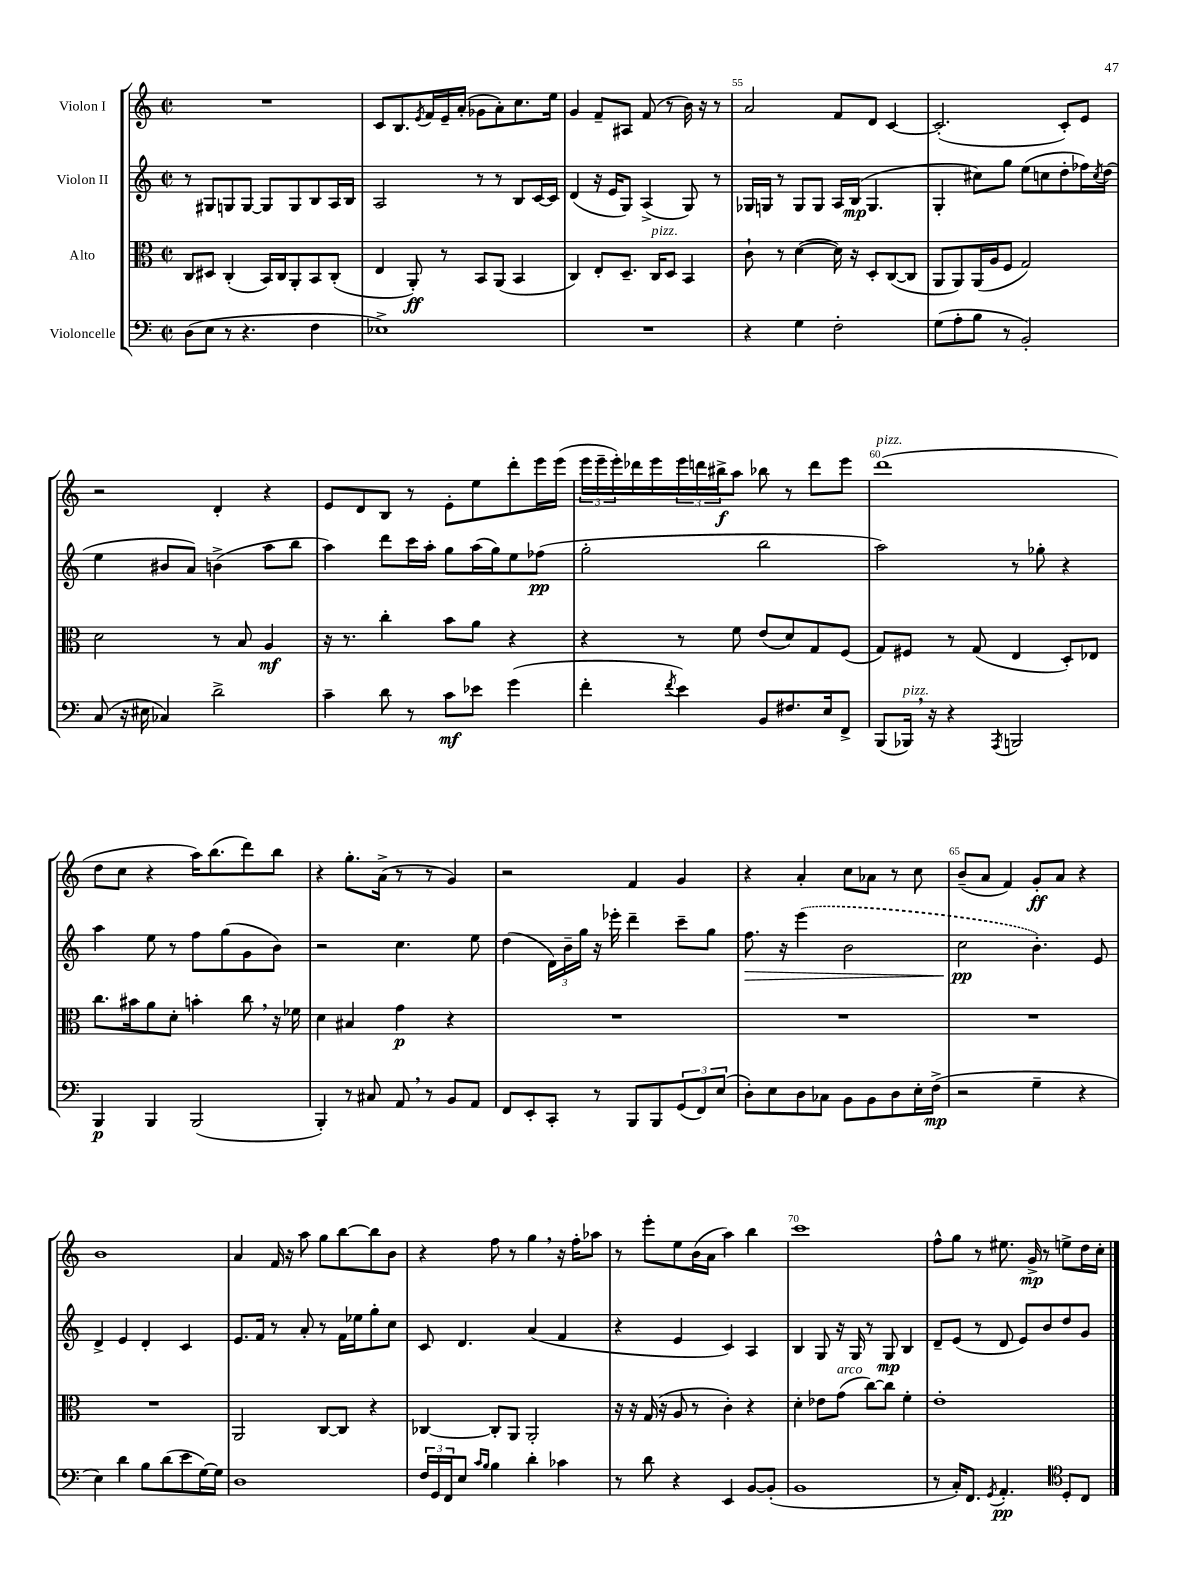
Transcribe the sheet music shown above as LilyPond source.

<<
\new StaffGroup <<
\new Staff = "s0" \with { instrumentName = "Violon I" } {
    \clef treble \key c \major \defaultTimeSignature \time 2/2
    R1 |
    c'8 b8. \acciaccatura { e'8 } f'16 e'16-- a'16-.( ges'8 a'8-.) c''8. e''16 |
    g'4 f'8-- ais8 f'8( r8 b'16) r16 r8 |
    a'2 f'8 d'8 c'4~ |
    c'2.-.( c'8-.) e'8 |
    r2 d'4-. r4 |
    e'8 d'8 b8 r8 e'8-. e''8 d'''8-. e'''16 e'''16( |
    \tuplet 3/2 { e'''16 e'''16-- e'''16-.) } des'''16 e'''16 \tuplet 3/2 { e'''16 d'''16 bis''16->\f } a''8 bes''8 r8 d'''8 e'''8 |
    d'''1^\markup { \italic "pizz." }( |
    d''8 c''8 r4 a''16) b''8.( d'''8) b''8 |
    r4 g''8.-. a'16->( r8 r8 g'4) |
    r2 f'4 g'4 |
    r4 a'4-. c''8 aes'8 r8 c''8 |
    b'8--( a'8 f'4) g'8-.\ff a'8 r4 |
    b'1 |
    a'4 f'16 r16 a''8 g''8 b''8~ b''8 b'8 |
    r4 f''8 r8 g''4 \breathe r16 f''16-. aes''8 |
    r8 e'''8-. e''8 b'16( a'16 a''4) b''4 |
    c'''1 |
    f''8-^ g''8 r8 eis''8. g'16->\mp r8 e''8-> d''16 c''16-. \bar "|." |
}
\new Staff = "s1" \with { instrumentName = "Violon II" } {
    \clef treble \key c \major \defaultTimeSignature \time 2/2
    r8 gis8 g8 g8~ g8 g8 b8 a16 b16 |
    a2 r8 r8 b8 c'16~ c'16 |
    d'4( r16 e'16 g8) a4->( g8) r8 |
    ges16 g16 r8 g8 g8 a16 b16\mp( g4. |
    g4-. cis''8) g''8 e''8( c''8 d''8-. fes''16) \acciaccatura { c''8 } d''16( |
    e''4 bis'8 a'8) b'4->( a''8 b''8 |
    a''4) d'''8 c'''16 a''16-. g''8 a''16( g''16) e''8 fes''8\pp( |
    g''2-. b''2 |
    a''2) r8 ges''8-. r4 |
    a''4 e''8 r8 f''8 g''8( g'8 b'8) |
    r2 c''4. e''8 |
    d''4( \tuplet 3/2 { d'16) b'16-- g''16 } r16 ees'''16-. d'''4-- c'''8-- g''8 |
    f''8.\> r16 \once \slurDashed e'''4( b'2 |
    c''2\pp\! b'4.-.) e'8 |
    d'4-> e'4 d'4-. c'4 |
    e'8. f'16 r8 a'8-. r8 f'16 ees''16 g''8-. c''8 |
    c'8 d'4. a'4( f'4 |
    r4 e'4 c'4) a4 |
    b4 g8 r16 g16 r8 g8\mp b4 |
    d'8-- e'8( r8 d'8 e'8) b'8 d''8 g'8 \bar "|." |
}
\new Staff = "s2" \with { instrumentName = "Alto" } {
    \clef alto \key c \major \defaultTimeSignature \time 2/2
    c8 dis8 c4-.( b,16) c16 a,8-. b,8 c8-.( |
    e4 a,8-.\ff) r8 b,8 a,8( b,4 |
    c4) e8-. d8.-- c16^\markup { \italic "pizz." } d8 b,4 |
    c'8-! r8 d'4~( d'16) r16 d8-. c8~( c8 |
    a,8 a,8) a,16( a16 f8 g2) |
    d'2 r8 b8 a4\mf |
    r16 r8. c''4-. b'8 a'8 r4 |
    r4 r8 f'8 e'8( d'8) g8 f8( |
    g8) fis8 r8 g8( e4 d8-.) ees8 |
    c''8. bis'16 a'8 d'8-. b'4-. c''8 \breathe r16 fes'16 |
    d'4 bis4 g'4\p r4 |
    R1 |
    R1 |
    R1 |
    R1 |
    a,2 c8~ c8 r4 |
    ces4~ ces8-. a,8 a,2-. |
    r16 r16 g16( r16 a8 r8 c'4-.) r4 |
    d'4-. ees'8 g'8^\markup { \italic "arco" }( c''8~) c''8 f'4-. |
    e'1-. \bar "|." |
}
\new Staff = "s3" \with { instrumentName = "Violoncelle" } {
    \clef bass \key c \major \defaultTimeSignature \time 2/2
    d8( e8 r8 r4. f4 |
    ees1->) |
    R1 |
    r4 g4 f2-. |
    g8( a8-. b8 r8 b,2-.) |
    c8( r16 eis16 ces4) d'2-> |
    c'4-- d'8 r8 c'8\mf ees'8 g'4( |
    f'4-. \acciaccatura { f'8 } e'4) b,8 fis8. e16 f,8-> |
    b,,8( bes,,16^\markup { \italic "pizz." }) \breathe r16 r4 \acciaccatura { a,,8 } b,,2 |
    b,,4\p b,,4 b,,2( |
    b,,4-.) r8 cis8 a,8 \breathe r8 b,8 a,8 |
    f,8 e,8-. c,8-. r8 b,,8 b,,8 \tuplet 3/2 { g,8( f,8) e8( } |
    d8-.) e8 d8 ces8 b,8 b,8 d8 e16-. f16->\mp( |
    r2 g4-- r4 |
    e4) d'4 b8 d'8( e'8 g16~) g16 |
    d1 |
    \tuplet 3/2 { f16 g,16 f,16 } e8 \grace { c'16 b16 } b4 d'4-. ces'4 |
    r8 d'8 r4 e,4 b,8~ b,8-.( |
    b,1 |
    r8 c16-.) f,8. \acciaccatura { g,8 } a,4.-.\pp \clef tenor d8-. c8 \bar "|." |
}
>>
>>
\layout { \context { \Score currentBarNumber = #52 \override BarNumber.break-visibility = ##(#f #t #t) barNumberVisibility = #(every-nth-bar-number-visible 5) } }
